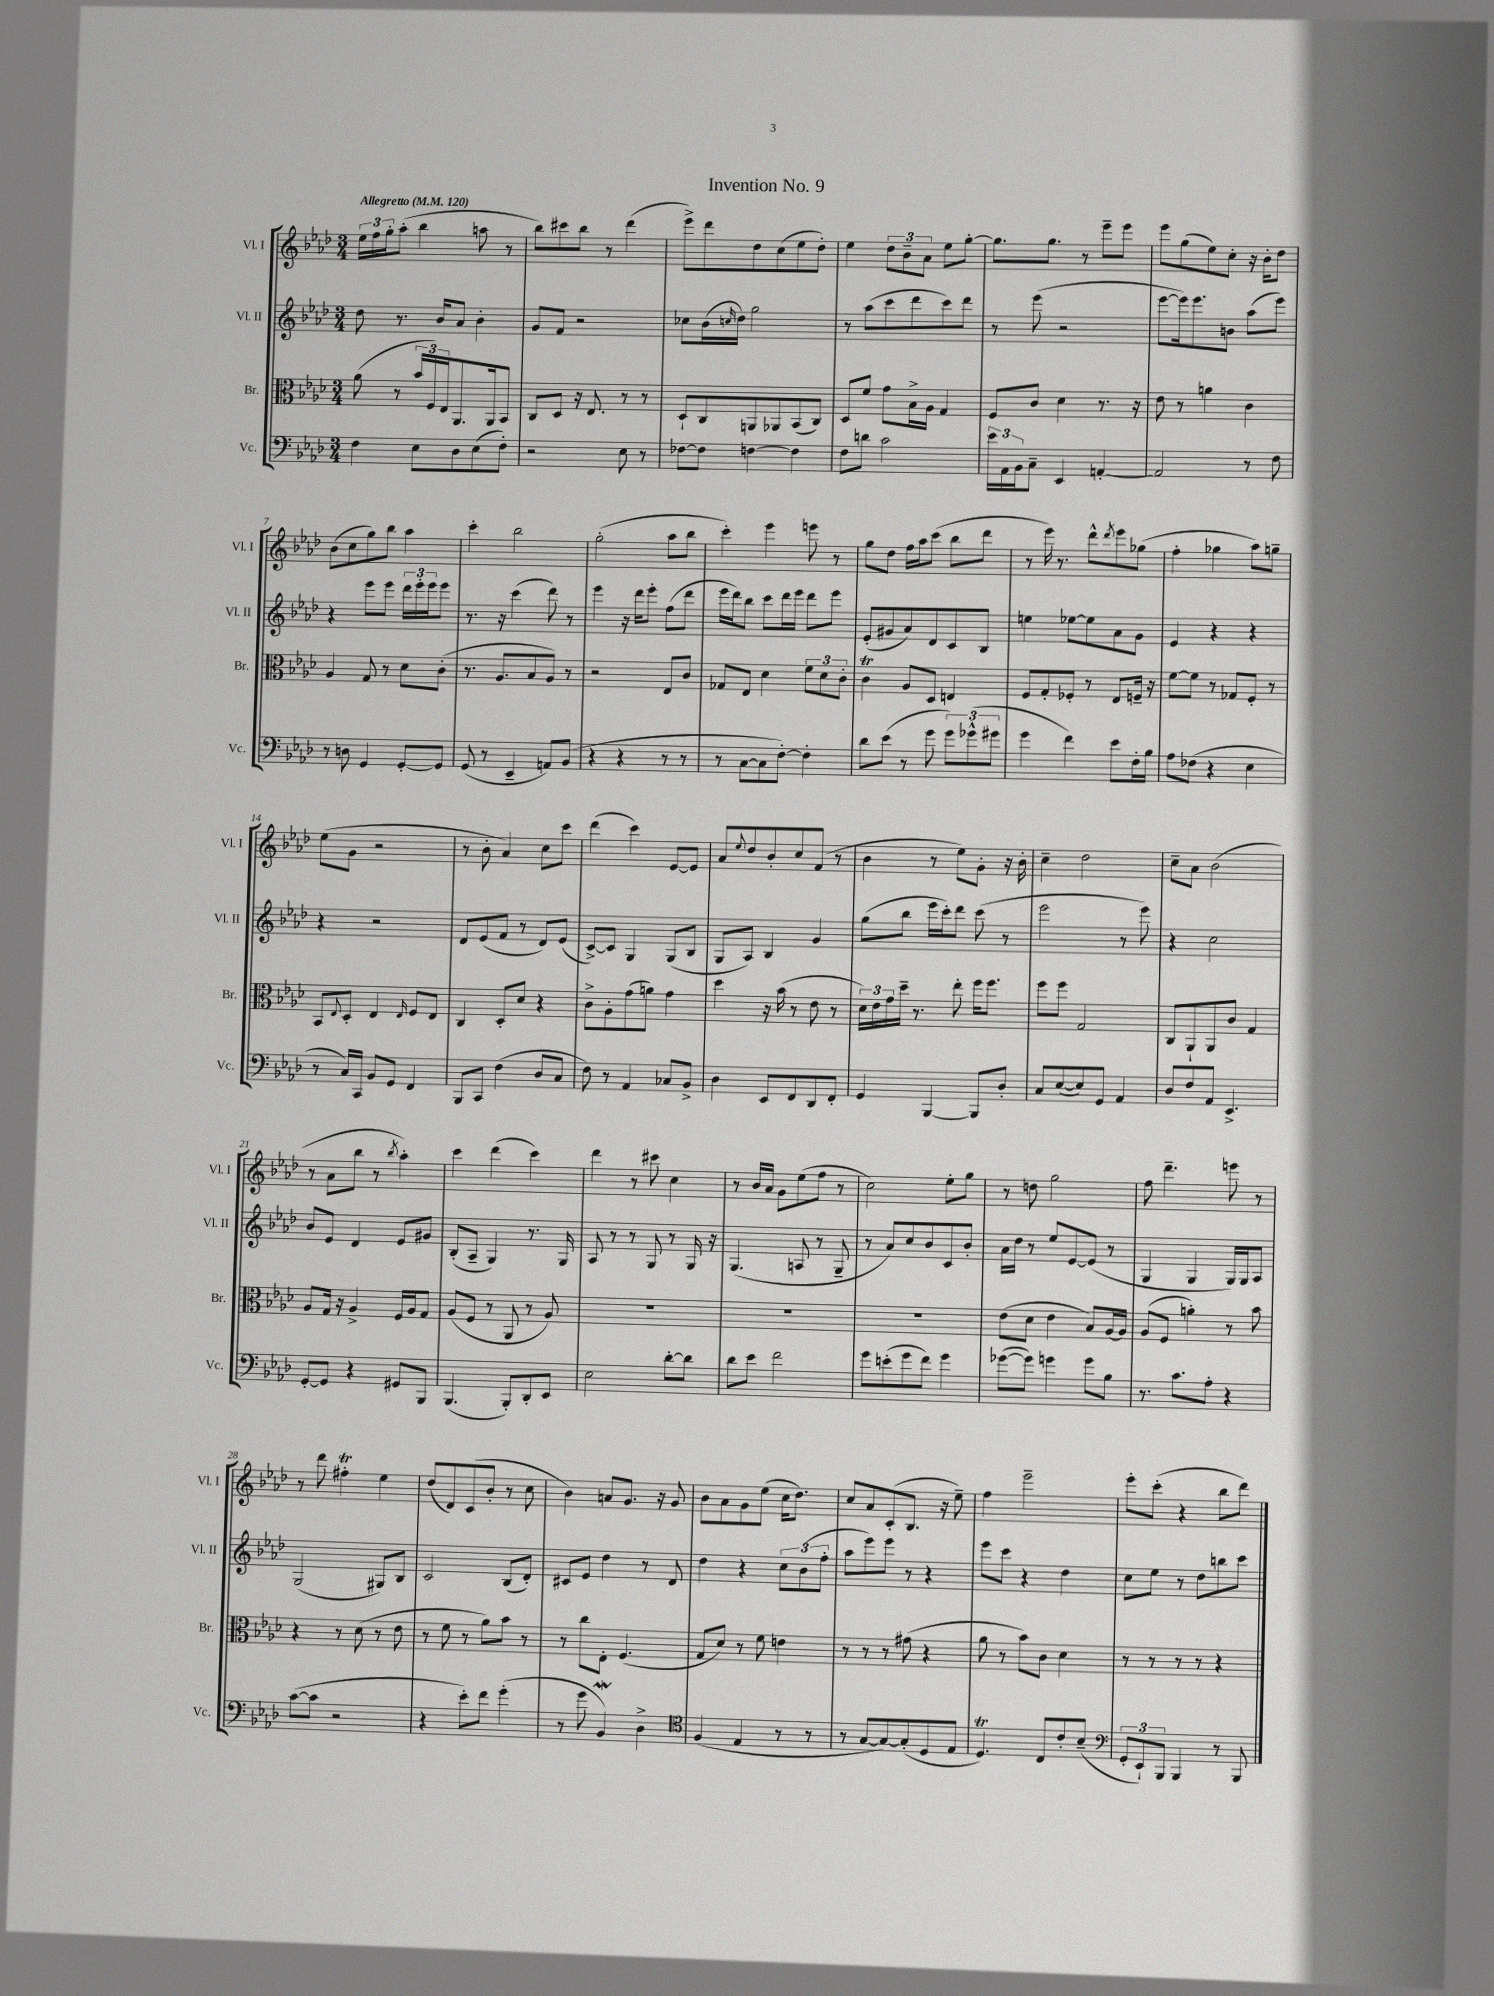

**kern	**kern	**kern	**kern
*staff4	*staff3	*staff2	*staff1
*clefF4	*clefC3	*clefG2	*clefG2
*k[b-e-a-d-]	*k[b-e-a-d-]	*k[b-e-a-d-]	*k[b-e-a-d-]
*M3/4	*M3/4	*M3/4	*M3/4
*MM120	*MM120	*MM120	*MM120
4F	(8a-	8dd-	24ee-
.	.	.	24ff
.	.	.	24gg'
.	8r	8.r	(8aa-'
8E-	24b-	.	4bb-
.	24F)	.	.
.	.	16b-	.
.	24E-	.	.
8D-	8.AA-	8a-	.
(8E-	.	4b-'	8aa
.	16AA-	.	.
8F')	8BB-	.	8r
=	=	=	=
2r	8C	8g	8bb-)
.	8D-	8f	8ccc#
.	16r	2r	8bb-
.	8.E-	.	.
.	.	.	8r
8E-	8r	.	(4ddd-
8r	8r	.	.
=	=	=	=
[8F-	8D-`	8cc-	8eee-^)
8F-]	8C	(16b-	8ddd-
.	.	16qqcc	.
.	.	16dd-)	.
[4F	8AA	2gg	8dd-
.	8AA-	.	(8cc
4F]	(8BB-	.	8ee-
.	8C)	.	8dd-')
=	=	=	=
8F	8D-	8r	4ee-
8d	8f	(8aa-	.
2c	8g	8ccc	12dd-
.	.	.	12b-~
.	16B-^	8ddd-	.
.	.	.	12a-
.	16A-	.	.
.	4G	8ccc)	8ee-
.	.	8ddd-	[8gg'
=	=	=	=
24e-	8F	8r	8.gg]
24AA-	.	.	.
24BB-	.	.	.
8C~	8c	(8eee-	.
.	.	.	8.gg
4EE-	4d-	2r	.
.	.	.	8r
[4AA'	8.r	.	8eee-~
.	.	.	8eee-
.	16r	.	.
=	=	=	=
2AA]	8e-	[8eee-	8eee-
.	8r	16eee-])	(8gg
.	.	8.eee-	.
.	4a	.	8ee-)
.	.	8b	8cc'
8r	4c	(8aa-	16r
.	.	.	16b-'
8F	.	8eee-)	8dd-
=	=	=	=
8r	4A-	4r	(8b-
8D	.	.	8cc
4GG	8G	8eee-	8gg)
.	8r	8eee-	8bb-
[8GG'	8d-	24ddd-	4aa-
.	.	24eee-'	.
.	.	24eee-	.
8GG]	(8c'	8eee-	.
=	=	=	=
(8GG	8.r	8.r	4ccc'
8r	.	.	.
.	8.A-	16r	.
4EE-~	.	(4ccc	2bb-
.	8B-	.	.
8AA)	8A-)	8ddd-)	.
(8BB-	8r	8r	.
=	=	=	=
4r	2r	4eee-	(2gg'
4r	.	16r	.
.	.	16ddd-	.
.	.	8eee-'	.
8r	8E-	(8ff	8aa-
8r	8c	8ddd-	8bb-
=	=	=	=
8r	8G-	16eee-	4ccc')
.	.	16ddd-)	.
[8C	8E-	8bb-	.
8C]	4d-	8ccc	4eee-
[8F')	.	16ddd-	.
.	.	16eee-	.
4F']	12f	8ddd-	8eee
.	12d-	.	.
.	.	8eee-	8r
.	12c'	.	.
=	=	=	=
8d-	4c	(8e-'	8gg
(8e-	.	8g#	8dd-
8r	8A-	8a-)	16ff
.	.	.	16aa-
8g	8D-	8d-	(8ccc
12g)	4E	8c	8bb-
(12g-^^	.	.	.
.	.	8B-	8ddd-
12g#	.	.	.
=	=	=	=
4g	8F	4ee	8r
.	8G'	.	16eee-)
.	.	.	8.r
4f)	8F-'	[8ee-	.
.	8r	8ee-]	8ddd-^^
.	.	.	8qddd-
8e-	8E-	8a-	8eee-
16F'	16F~	8g	(8gg-
16B-	16r	.	.
=	=	=	=
8A-	[8f	4e-	4ff'
(8F-	8f]	.	.
4r	8r	4r	4gg-
.	8G-	.	.
4E-	8F'	4r	8aa-)
.	8r	.	8gg~
=	=	=	=
8r	8BB-	4r	(8ee-
.	8qqE-	.	.
16C)	8D-'	.	8g
16CC	.	.	.
8BB-	4E-	2r	2r
8GG	.	.	.
.	16qqE-	.	.
4FF	8F	.	.
.	8E-	.	.
=	=	=	=
8BBB-	4C	8d-	8r
8CC	.	(8e-	8b-'
(4F	8D-'	8f	4a-)
.	8d-	8r	.
8D-	4r	8d-)	8cc
8C	.	(8e-	8ccc
=	=	=	=
8F)	8c^	[8c^)	(4ddd-
8r	8A-'	8c]	.
4AA-	(8g	4G	4ccc)
.	8a)	.	.
8C-	4g	(8G	[8e-
8BB-^	.	8B-	8e-]
=	=	=	=
4D-	4dd-	8G	8a-
.	.	.	8qqee-
.	.	8A-)	8dd-
8EE-	16r	4B-	8b-'
.	(16b-	.	.
8FF	8r	.	8cc
8DD-	8e-	4g	(8f
8FF'	8r	.	8r
=	=	=	=
4GG	24d-)	(8gg	4b-
.	24e-	.	.
.	24g	.	.
.	16dd-~	8bb-	.
.	8.r	.	.
[4BBB-	.	16eee-	8r
.	.	16ccc')	.
.	8ee-'	8ddd-	8ee-)
8BBB-]	16ff	(8ccc	8g'
.	8.ff	.	.
8D-'	.	8r	16r
.	.	.	16b-'
=	=	=	=
8C	8ff	2eee-	4cc~
([8E-	8ff	.	.
8E-])	2G	.	2dd-
8GG	.	.	.
4AA-	.	8r	.
.	.	8eee-)	.
=	=	=	=
8D-	8C	4r	8cc~
8F	8AA-`	.	8a-
8AA-	8AA-	2cc	(2b-
4.EE-^	8c	.	.
.	4G	.	.
=	=	=	=
[8GG'	8A-	8b-	8r
8GG]	16G	8e-	8a-
.	16r	.	.
4r	4A-^	4d-	8bb-
.	.	.	8r
.	.	.	8qbb-
8GG#	16F	8e-	4aa-')
.	16A-	.	.
8BBB-	8G	8g#	.
=	=	=	=
(4.BBB-	(8A-	(8B-'	4ccc
.	8F	8A-~	.
.	8r	4G)	(4ddd-
8BBB-')	8AA-	.	.
8DD-'	8r	8.r	4ccc)
8EE-	8A-)	.	.
.	.	16G	.
=	=	=	=
2E-	2.r	8A-	4ddd-
.	.	8r	.
.	.	8r	8r
.	.	8G	8ccc#
[8d-'	.	8r	4cc
8d-]	.	16G	.
.	.	16r	.
=	=	=	=
8d-	2.r	(4.G	8r
8e-	.	.	16b-
.	.	.	16a-
2f	.	.	8g
.	.	8A	(8ee-
.	.	8r	8ff
.	.	8G~	8r
=	=	=	=
8g	2.r	8r	2cc)
(8e'	.	8a-)	.
8g	.	8cc	.
8f)	.	8b-	.
4g	.	8c	8ee-'
.	.	8b-'	8gg
=	=	=	=
([8g-	(8e-	16a-	8r
.	.	16dd-	.
8g-])	8d-	8r	8dd
4g	4e-	8ee-	2gg
.	.	[8e-	.
8g	8B-)	(8e-]	.
8B-	[16A-	8r	.
.	16A-]	.	.
=	=	=	=
8.r	(8A-	4G	8ff
.	8F	.	4.ddd-~
8.c	.	.	.
.	4a')	4G	.
8A-'	.	.	.
4r	8r	16G)	8eee
.	.	16G	.
.	8b-	8A-	8r
=	=	=	=
([8c	4r	(2G	8r
8c]	.	.	8ddd-
2r	8r	.	4ff#'
.	(8d-	.	.
.	8r	8G#)	4ee-
.	8e-	8B-	.
=	=	=	=
4r	8r	2c	(8dd-
.	8f	.	8d-)
8e-')	8r	.	(8c
8f	8a-)	.	8b-'
(4g'	8b-	(8B-	8r
.	8r	8d-')	8cc
=	=	=	=
8r	8r	8c#	4b-)
8g	8cc	8e-	.
4BB-)	8E-'	4dd-	8a
.	(4.F	.	8.g
4D-^	.	8r	.
.	.	.	16r
.	.	8d-	8g
=	=	=	=
*clefC4	*	*	*
(4F	8G	4dd-	8b-
.	8d-)	.	8a-
4E-	8r	4r	8g
.	8f	.	(8ee-
8r	4e	12cc	16cc
.	.	.	8.dd-)
.	.	(12b-	.
8r	.	.	.
.	.	12ff'	.
=	=	=	=
8r	8r	8aa-	8cc
[8G	8r	8eee-)	8a-
8G_)	8r	8eee-	(8c'
(8G']	(8g#	8r	8.B-
8D-	4r	4r	.
.	.	.	16r
8E-	.	.	8ee-~)
=	=	=	=
4.D-)	8a-	8eee-	4ff
.	8r	8ccc	.
.	8b-)	4r	2eee-~
8C	8c	.	.
8c'	4d-	4dd-	.
(8B-~	.	.	.
=	=	=	=
*clefF4	*	*	*
12GG'	8r	8cc	8eee-'
12EE-`)	.	.	.
.	8r	8ee-	(8ccc'
12BBB-	.	.	.
4BBB-	8r	8r	4r
.	8r	8dd-	.
8r	4r	8bb	8bb-
8BBB-	.	8ccc	8ddd-)
==	==	==	==
*-	*-	*-	*-
